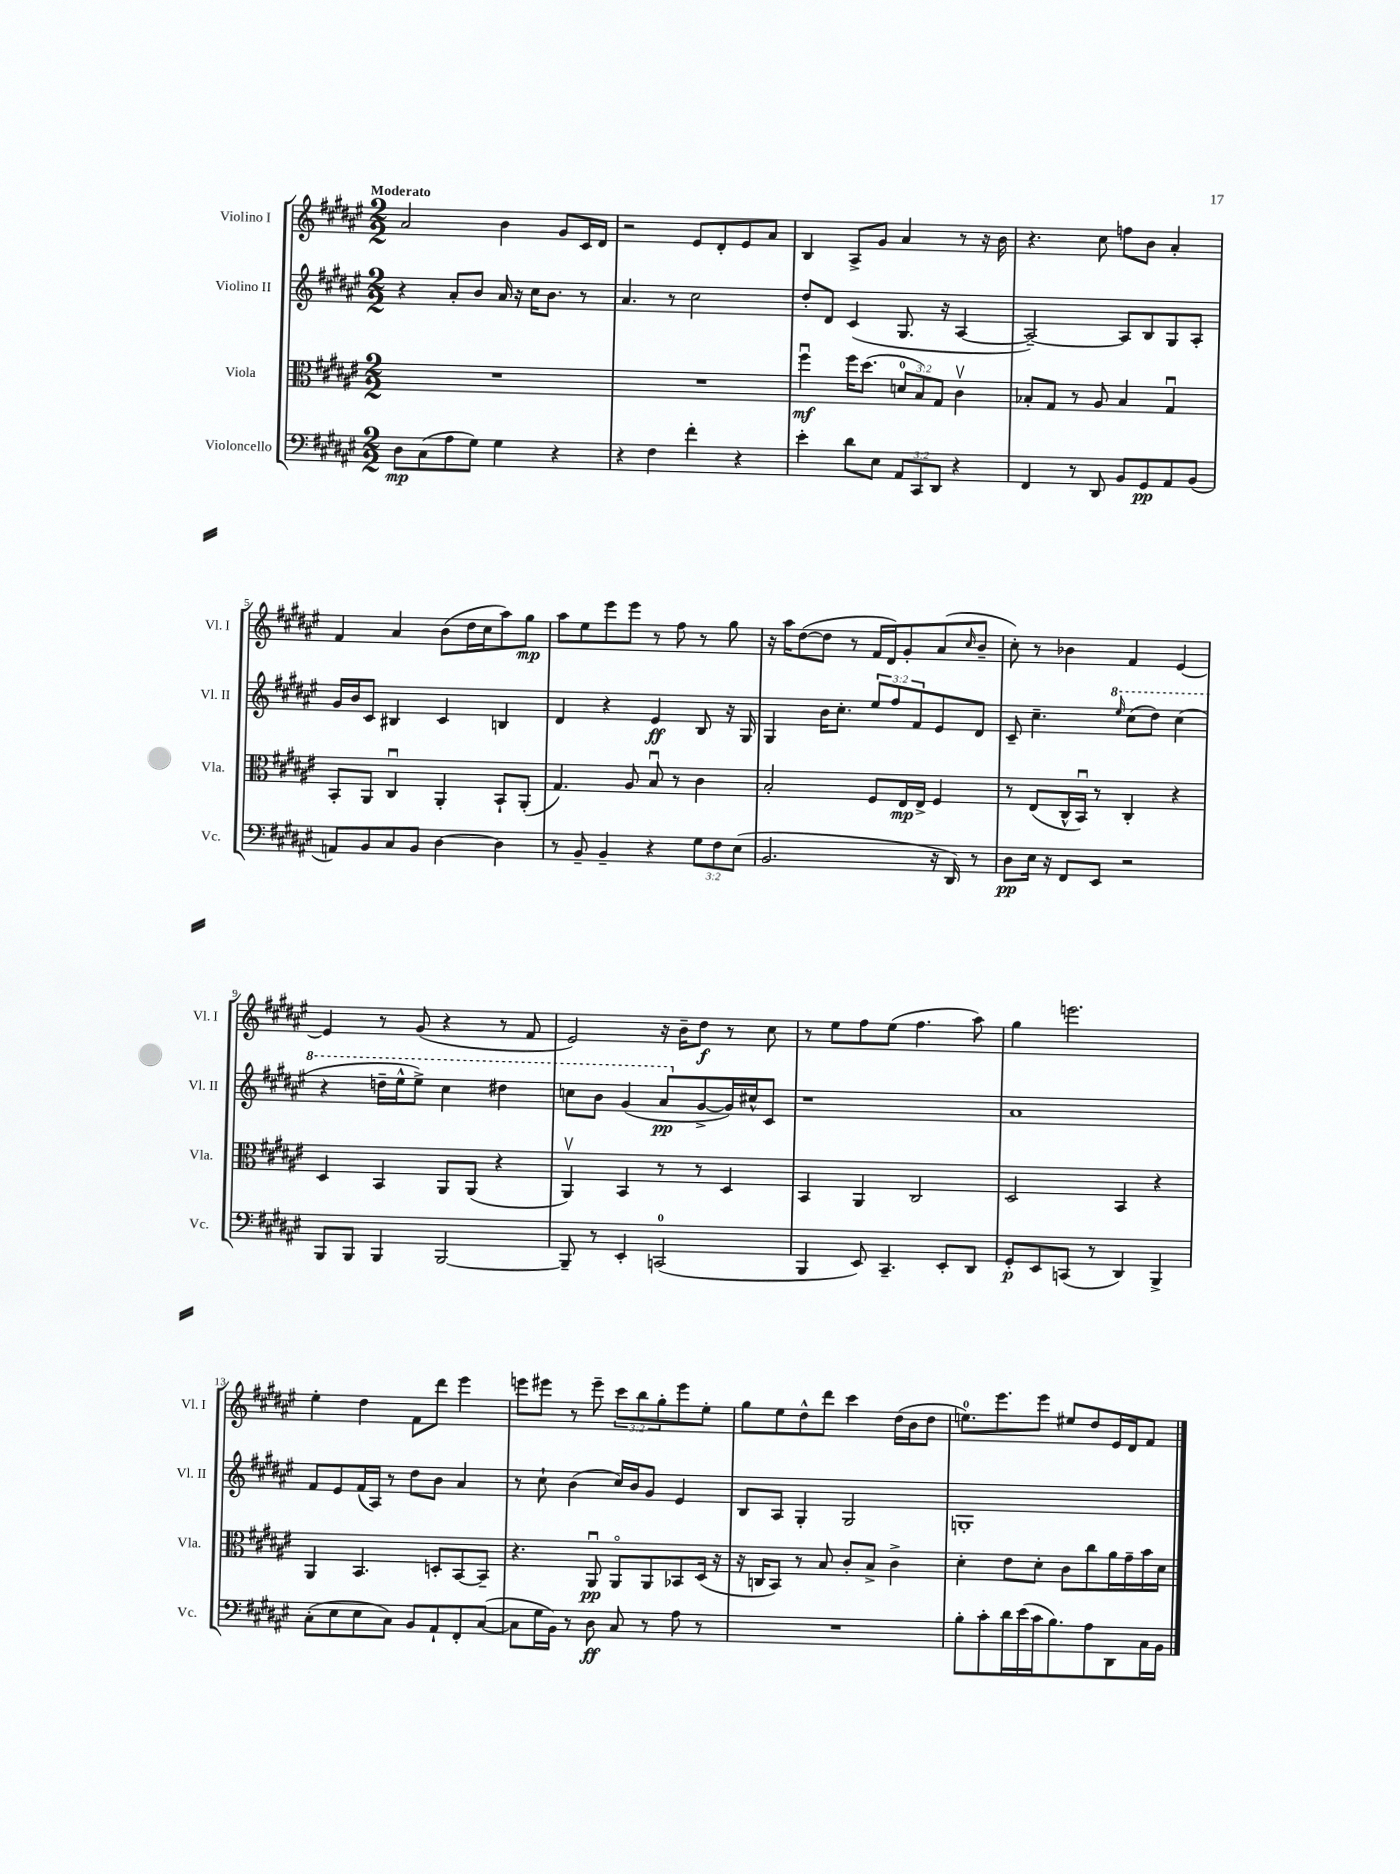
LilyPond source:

<<
\new StaffGroup <<
\new Staff = "s0" \with { instrumentName = "Violino I" shortInstrumentName = "Vl. I" } {
    \clef treble \key fis \major \numericTimeSignature \time 2/2 \override Staff.TupletNumber.text = #tuplet-number::calc-fraction-text \tempo "Moderato"
    ais'2 b'4 gis'8 cis'16 dis'16 |
    r2 eis'8 dis'8-. eis'8 ais'8 |
    b4 ais8-> gis'8 ais'4 r8 r16 b'16 |
    r4. cis''8 f''8 b'8 ais'4-. |
    fis'4 ais'4 b'8( dis''16 cis''16 ais''8) gis''8\mp |
    ais''8 eis''8 eis'''8 eis'''8 r8 fis''8 r8 gis''8 |
    r16 ais''16 dis''8~( dis''8 r8 fis'16 dis'16) gis'8-. ais'8( \grace { cis''16 } b'8-- |
    cis''8-.) r8 bes'4 fis'4 eis'4~ |
    eis'4 r8 gis'8( r4 r8 fis'8 |
    eis'2) r16 b'16-- dis''8\f r8 cis''8 |
    r8 eis''8 fis''8 eis''8( fis''4. ais''8) |
    gis''4 e'''2. |
    eis''4-. dis''4 fis'8 dis'''8 eis'''4 |
    e'''8 eis'''8 r8 eis'''8-- \tuplet 3/2 { cis'''8 b''8 gis''8-. } eis'''8 eis''8-. |
    gis''8 eis''8 dis''8-^ dis'''8 cis'''4 dis''16( b'16 dis''8 |
    e''8.-0) eis'''8. eis'''8 eis''8 dis''8 eis'16 dis'16 fis'8 \bar "|." |
}
\new Staff = "s1" \with { instrumentName = "Violino II" shortInstrumentName = "Vl. II" } {
    \clef treble \key fis \major \numericTimeSignature \time 2/2 \override Staff.TupletNumber.text = #tuplet-number::calc-fraction-text
    r4 ais'8-. b'8 ais'16 r16 cis''16 b'8. r8 |
    ais'4. r8 cis''2 |
    dis''8-. dis'8 cis'4( gis8. r16 ais4~ |
    ais2~--) ais8 b8 gis8 ais8-. |
    gis'16 b'16 cis'8 bis4 cis'4 b4 |
    dis'4 r4 eis'4\ff b8 r16 gis16 |
    gis4 b'16 cis''8.-. \tuplet 3/2 { eis''8 fis''8 fis'8 } eis'8 dis'8 |
    cis'8-- cis''4.-- \ottava #1 \grace { eis'''16 } cis'''8( dis'''8) cis'''4( |
    r4 d'''16-- eis'''16-^ eis'''8->) cis'''4 dis'''4 |
    c'''8 b''8 gis''4( ais''8\pp \ottava #0 gis'8~-> gis'16) cis''!16-^ cis'8 |
    r1 |
    ais'1 |
    fis'8 eis'8 fis'16( ais16) r8 dis''8 b'8 ais'4 |
    r8 cis''8-! b'4( cis''16) b'16 gis'8 eis'4 |
    b8 ais8 gis4-. gis2 |
    g1-. \bar "|." |
}
\new Staff = "s2" \with { instrumentName = "Viola" shortInstrumentName = "Vla." } {
    \clef alto \key fis \major \numericTimeSignature \time 2/2 \override Staff.TupletNumber.text = #tuplet-number::calc-fraction-text
    R1 |
    R1 |
    fis''4\downbow\mf fis''16 dis''8.( \tuplet 3/2 { d'8-0 b8) gis8 } cis'4\upbow |
    bes8-. gis8 r8 ais8 bes4 gis4\downbow |
    b,8-. ais,8 cis4\downbow ais,4-. b,8-! ais,8-.( |
    gis4.) ais8 b8\downbow r8 cis'4 |
    b2-. fis8 eis16\mp eis16-> fis4 |
    r8 eis8( cis16-^ b,16\downbow) r8 cis4-. r4 |
    dis4 b,4 ais,8 ais,8( r4 |
    ais,4\upbow) b,4 r8 r8 dis4 |
    b,4 ais,4 cis2 |
    dis2 b,4 r4 |
    ais,4 b,4. d8-. b,8~ b,8-- |
    r4. ais,8\downbow\pp ais,8\flageolet ais,8 bes,8 dis16( r16 |
    r16 c16 b,8) r8 b8 cis'8-. b8-> cis'4-> |
    dis'4-. eis'8 dis'8-. cis'8 cis''8 ais'16 gis'16-- b'16 dis'16 \bar "|." |
}
\new Staff = "s3" \with { instrumentName = "Violoncello" shortInstrumentName = "Vc." } {
    \clef bass \key fis \major \numericTimeSignature \time 2/2 \override Staff.TupletNumber.text = #tuplet-number::calc-fraction-text
    dis8\mp cis8( ais8 gis8) gis4 r4 |
    r4 fis4 fis'4-. r4 |
    eis'4-. dis'8 eis8 \tuplet 3/2 { ais,8 cis,8 dis,8 } r4 |
    fis,4 r8 dis,8 b,8 gis,8\pp ais,8 b,8( |
    a,8) b,8 cis8 b,8 dis4~ dis4 |
    r8 b,8-- b,4-- r4 \tuplet 3/2 { gis8 fis8 eis8( } |
    b,2. r16 dis,16) r8 |
    dis8\pp eis16 r16 fis,8 eis,8 r2 |
    b,,8 b,,8 b,,4 b,,2~ |
    b,,8-- r8 eis,4-. c,2-0( |
    b,,4 eis,8) cis,4.-- eis,8-. dis,8 |
    gis,8-.\p eis,8 c,8( r8 dis,4) b,,4-> |
    cis8-.( eis8 eis8 cis8) b,8 ais,8-! fis,8-. cis8~( |
    cis8 gis16 b,16) r8 dis8\ff cis8 r8 ais8 r8 |
    R1 |
    b8-. cis'8-. dis'16 eis'16( cis'16 b8.) ais8 dis,8 cis16 b,16 \bar "|." |
}
>>
>>
